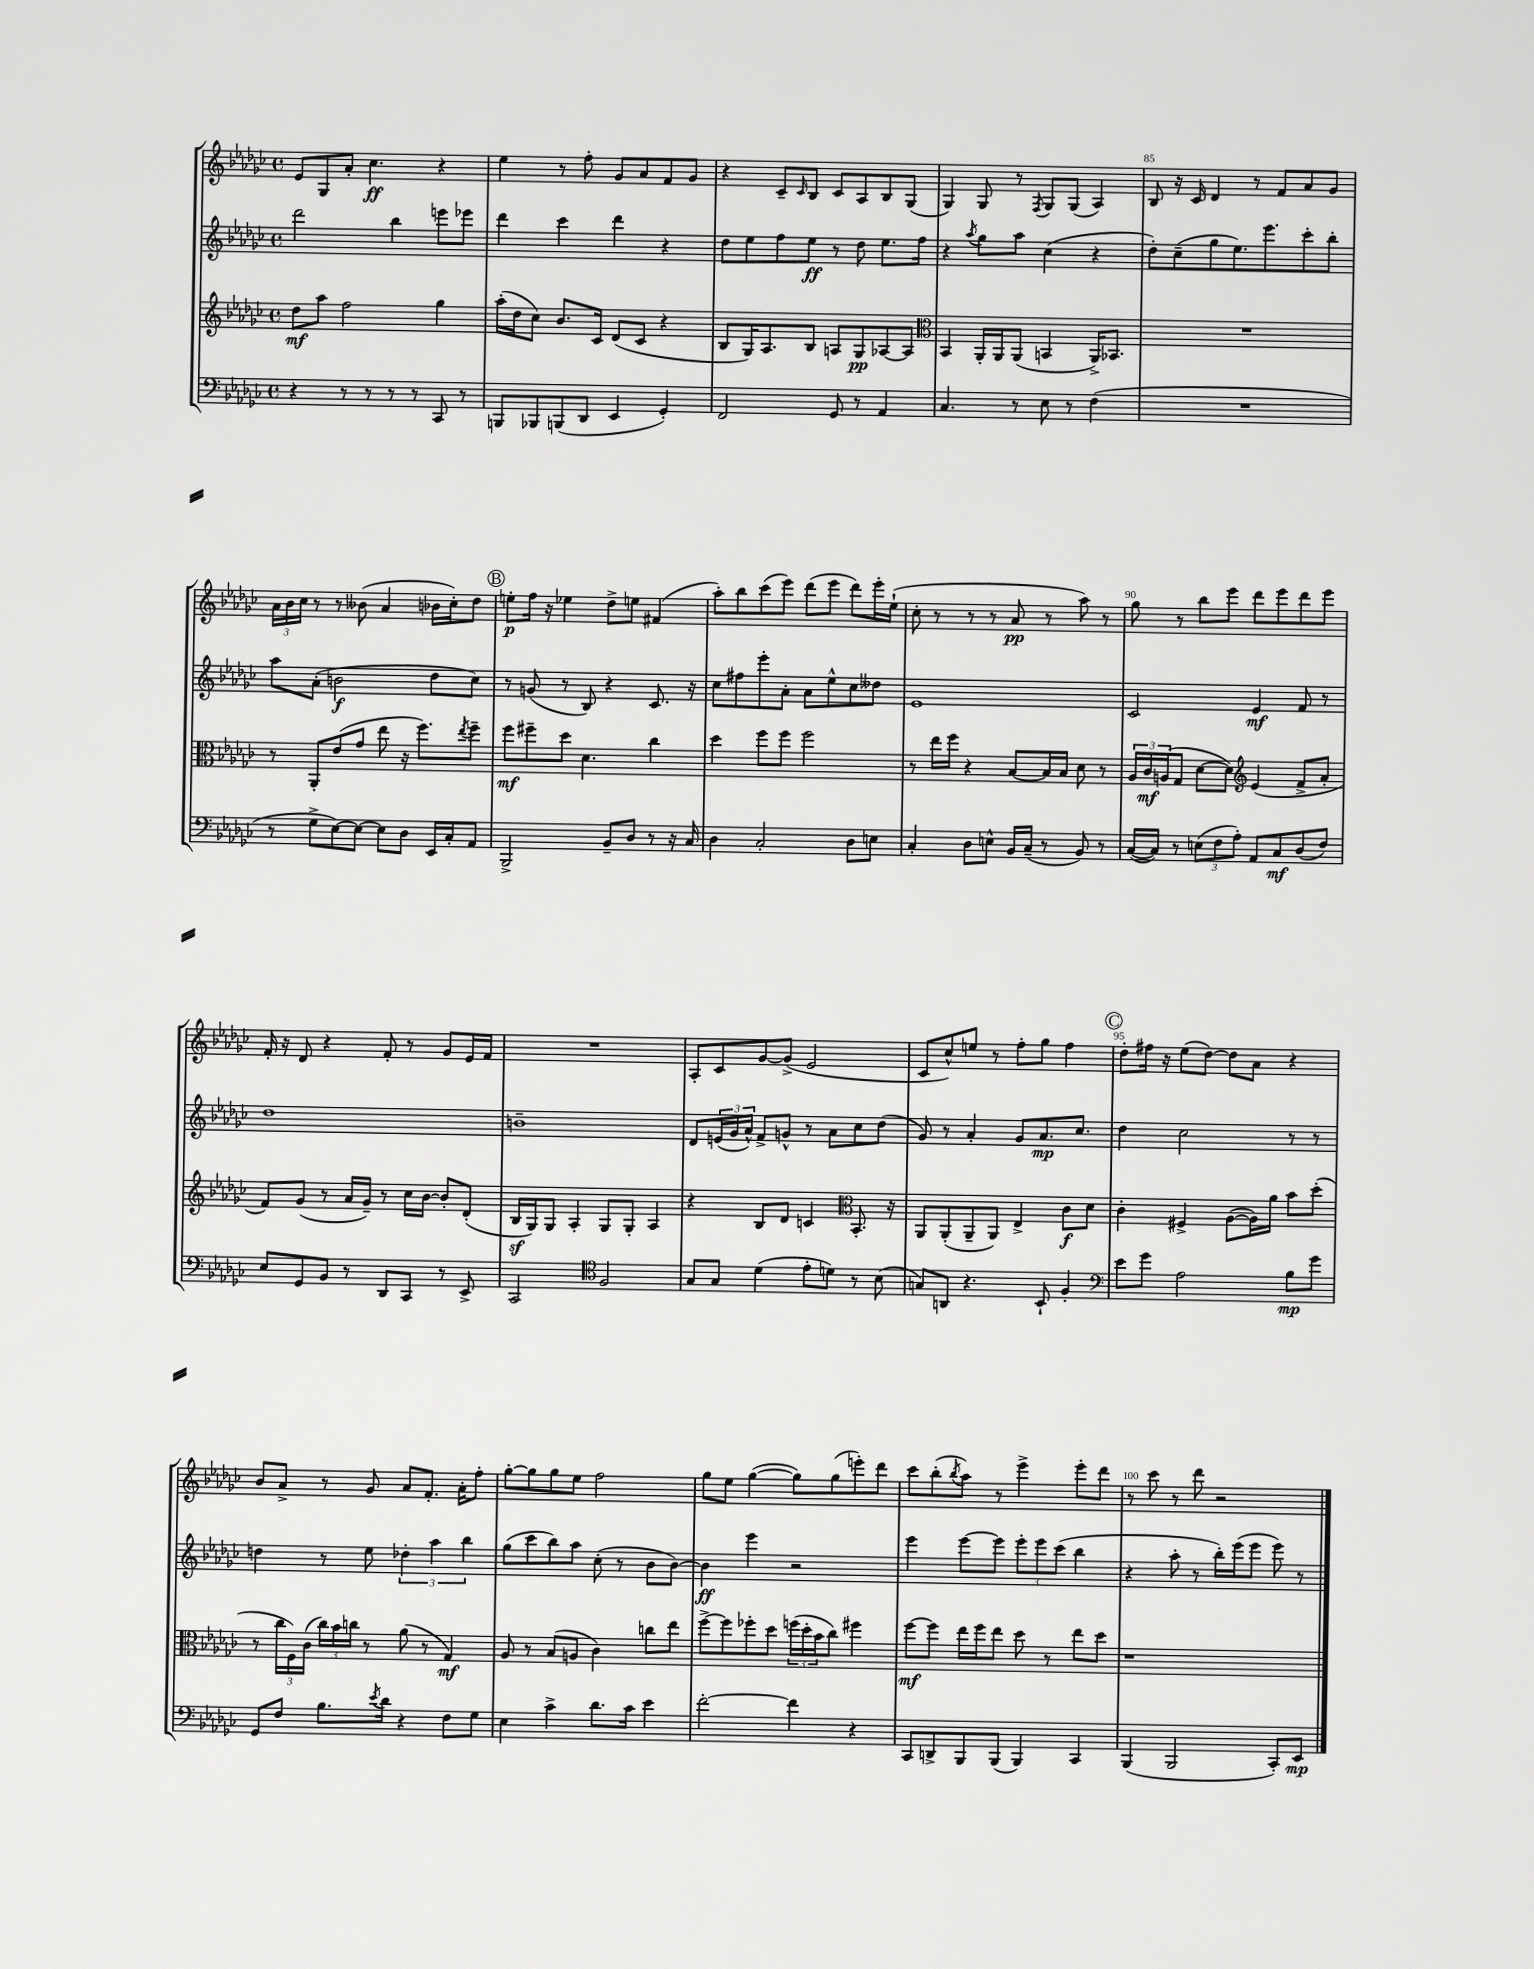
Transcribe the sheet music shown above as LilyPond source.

<<
\new StaffGroup <<
\new Staff = "s0" {
    \clef treble \key ges \major \defaultTimeSignature \time 4/4
    ees'8 ges8 aes'8-. ces''4.\ff r4 |
    ees''4 r8 f''8-. ges'8 aes'8 f'8 ges'8 |
    r4 ces'8-- \grace { ces'16 } bes8 ces'8 aes8 bes8 ges8( |
    ges4) ges8 r8 \acciaccatura { f8 } ges8 ges8( aes4) |
    bes8 r16 ces'16 des'4 r8 f'8 aes'8 ges'8 |
    \tuplet 3/2 { aes'16 bes'16 ces''16 } r8 r8 beses'8( aes'4 bes'16 ces''16-.) des''8 |
    \mark \markup { \circle "B" } e''8-.\p f''16 r16 ees''4 des''8-> e''8 fis'4( |
    aes''8-.) bes''8 ces'''8( ees'''8) des'''8( ees'''8 des'''8) ees'''16-. ees''16-!( |
    ces''8-. r8 r8 r8 aes'8\pp r8 aes''8) r8 |
    ges''8 r8 bes''8 ees'''8 des'''8 ees'''8 des'''8 ees'''8 |
    f'16-. r16 des'8 r4 f'8-. r8 ges'8 ees'16 f'16 |
    R1 |
    aes8-. ces'8 ges'8~ ges'8->( ees'2 |
    ces'8 ces''8-^) e''8 r8 f''8-. ges''8 f''4 |
    \mark \markup { \circle "C" } des''8-. fis''16 r16 ees''8( des''8~) des''8 aes'8 r4 |
    bes'8 aes'8-> r8 ges'8 aes'8 f'8.-. aes'16-. f''8-. |
    ges''8~-. ges''8 ges''8 ees''8 f''2 |
    ges''8 ees''8 ges''4~( ges''8) ges''8( e'''8-.) des'''8 |
    ces'''8 bes''8-.( \acciaccatura { bes''8 } aes''8) r8 ees'''4-> ees'''8-. des'''8 |
    r8 ces'''8 r8 des'''8 r2 \bar "|." |
}
\new Staff = "s1" {
    \clef treble \key ges \major \defaultTimeSignature \time 4/4
    des'''2 bes''4 e'''8 ees'''8 |
    des'''4 ces'''4 des'''4 r4 |
    des''8 ees''8 f''8 ees''8\ff r8 des''8 ees''8. f''16 |
    r4 \acciaccatura { aes''8 } ges''8 aes''8 ces''4( r4 |
    des''8-.) ces''8--( ges''8 ees''8.) ees'''8. ces'''8-. bes''8-. |
    aes''8 aes'8-.( b'2\f des''8 ces''8) |
    \mark \markup { \circle "B" } r8 g'8( r8 bes8) r4 ces'8. r16 |
    ces''8 fis''8 ees'''8-. aes'8-. aes'8 ees''8-^ ces''8 deses''8 |
    ees'1 |
    ces'2 ees'4\mf f'8 r8 |
    des''1 |
    b'1-- |
    des'8 \tuplet 3/2 { e'16( ges'16 aes'16-^) } f'8-> g'8-^ r8 aes'8 ces''8 des''8( |
    ges'8) r8 aes'4-. ges'8 aes'8.\mp ces''8. |
    \mark \markup { \circle "C" } des''4 ces''2 r8 r8 |
    d''4 r8 ees''8 \tuplet 3/2 { des''4-. aes''4 bes''4 } |
    ges''8( ces'''8 bes''8) aes''8 ces''8-.( r8 bes'8 bes'8~) |
    bes'4\ff ees'''4 r2 |
    ees'''4 ees'''8~ ees'''8 \tuplet 3/2 { ees'''8-. ees'''8 ces'''8( } bes''4 |
    r4 aes''8-. r8 bes''16-.) ees'''16( ees'''8 ees'''8) r8 \bar "|." |
}
\new Staff = "s2" {
    \clef treble \key ges \major \defaultTimeSignature \time 4/4
    des''8\mf aes''8 f''2 ges''4 |
    aes''16-.( des''16 ces''8) bes'8. ces'16 des'8( ces'8 r4 |
    bes8 ges16) aes8. bes8 a8 ges8\pp aes8~ aes8 |
    \clef alto bes,4 aes,16-. aes,16 aes,8( b,4 aes,16->) bes,8. |
    R1 |
    r8 aes,8-. ees'8( ges'8 ees''8 r16 f''8.) \acciaccatura { ees''8 } f''8-- |
    \mark \markup { \circle "B" } f''8\mf fis''8-- des''8 des'4. ces''4 |
    des''4 f''8 f''8 f''2 |
    r8 ees''16 f''16 r4 bes8~ bes16 bes16 des'8 r8 |
    \tuplet 3/2 { aes16 ces'16\mf a16( } ges8 des'8~ des'8) \clef treble ees'4( f'8-> aes'8-. |
    f'8) ges'8( r8 aes'16 ges'16--) r8 ces''16 bes'16~ bes'8-. des'8-.( |
    bes16\sf ges16) ges8 aes4-. ges8 ges8-. aes4 |
    r4 bes8 des'8 c'4 \clef alto bes,8.-. r16 |
    aes,8 aes,8-.( aes,8-- aes,8) ees4-> ces'8\f des'8 |
    \mark \markup { \circle "C" } ces'4-. fis4-> aes8~( aes16) aes'16 bes'8 des''8-.( |
    r8 \tuplet 3/2 { ces''16 f16) ces'16( } \tuplet 3/2 { ces''16) bes'16 c''16 } r8 aes'8( r8 ges4\mf) |
    aes8 r8 bes8( a8 ces'4) c''8 ees''8 |
    f''8~-> f''8 fes''8-. des''8 \tuplet 3/2 { f''16( des''16-. bes'16 } ces''8) fis''4 |
    f''8~\mf f''8 ees''16 f''16 ees''8 des''8 r8 ees''8 des''8 |
    r1 \bar "|." |
}
\new Staff = "s3" {
    \clef bass \key ges \major \defaultTimeSignature \time 4/4
    r4 r8 r8 r8 r8 ces,8 r8 |
    b,,8 bes,,8 b,,8( des,8 ees,4 ges,4-.) |
    f,2 ges,8 r8 aes,4 |
    ces4. r8 ees8 r8 f4( |
    R1 |
    r8 ges8-> ees8~) ees8~ ees8 des8 ees,16 ces16-. aes,8 |
    \mark \markup { \circle "B" } bes,,2-> bes,8-- des8 r8 r16 ces16 |
    des4 ces2-. des8 e8 |
    ces4-. des8 e8-^ bes,16 ces16--( r8 bes,8) r8 |
    ces16~( ces16) r8 \tuplet 3/2 { e8( f8 aes8-.) } aes,8 ces8\mf des8( f8) |
    ees8 ges,8 bes,8 r8 des,8 ces,8 r8 ees,8-> |
    ces,2 \clef tenor f2 |
    ges8 ges8 des'4( ees'8-. d'8) r8 bes8( |
    g8) a,8 r4. bes,8-! f4-. |
    \mark \markup { \circle "C" } \clef bass ees'8 ges'8 aes2 bes8\mp ges'8 |
    ges,8 f8 bes8. \acciaccatura { ees'8 } des'16 r4 f8 ges8 |
    ees4 ces'4-> des'8. ces'16 ees'4 |
    f'2~-. f'4 r4 |
    ces,8 d,8-> bes,,8 bes,,8( bes,,4) ces,4 |
    bes,,4( bes,,2 ces,8-.) ees,8\mp \bar "|." |
}
>>
>>
\layout { \context { \Score currentBarNumber = #81 \override BarNumber.break-visibility = ##(#f #t #t) barNumberVisibility = #(every-nth-bar-number-visible 5) } }
